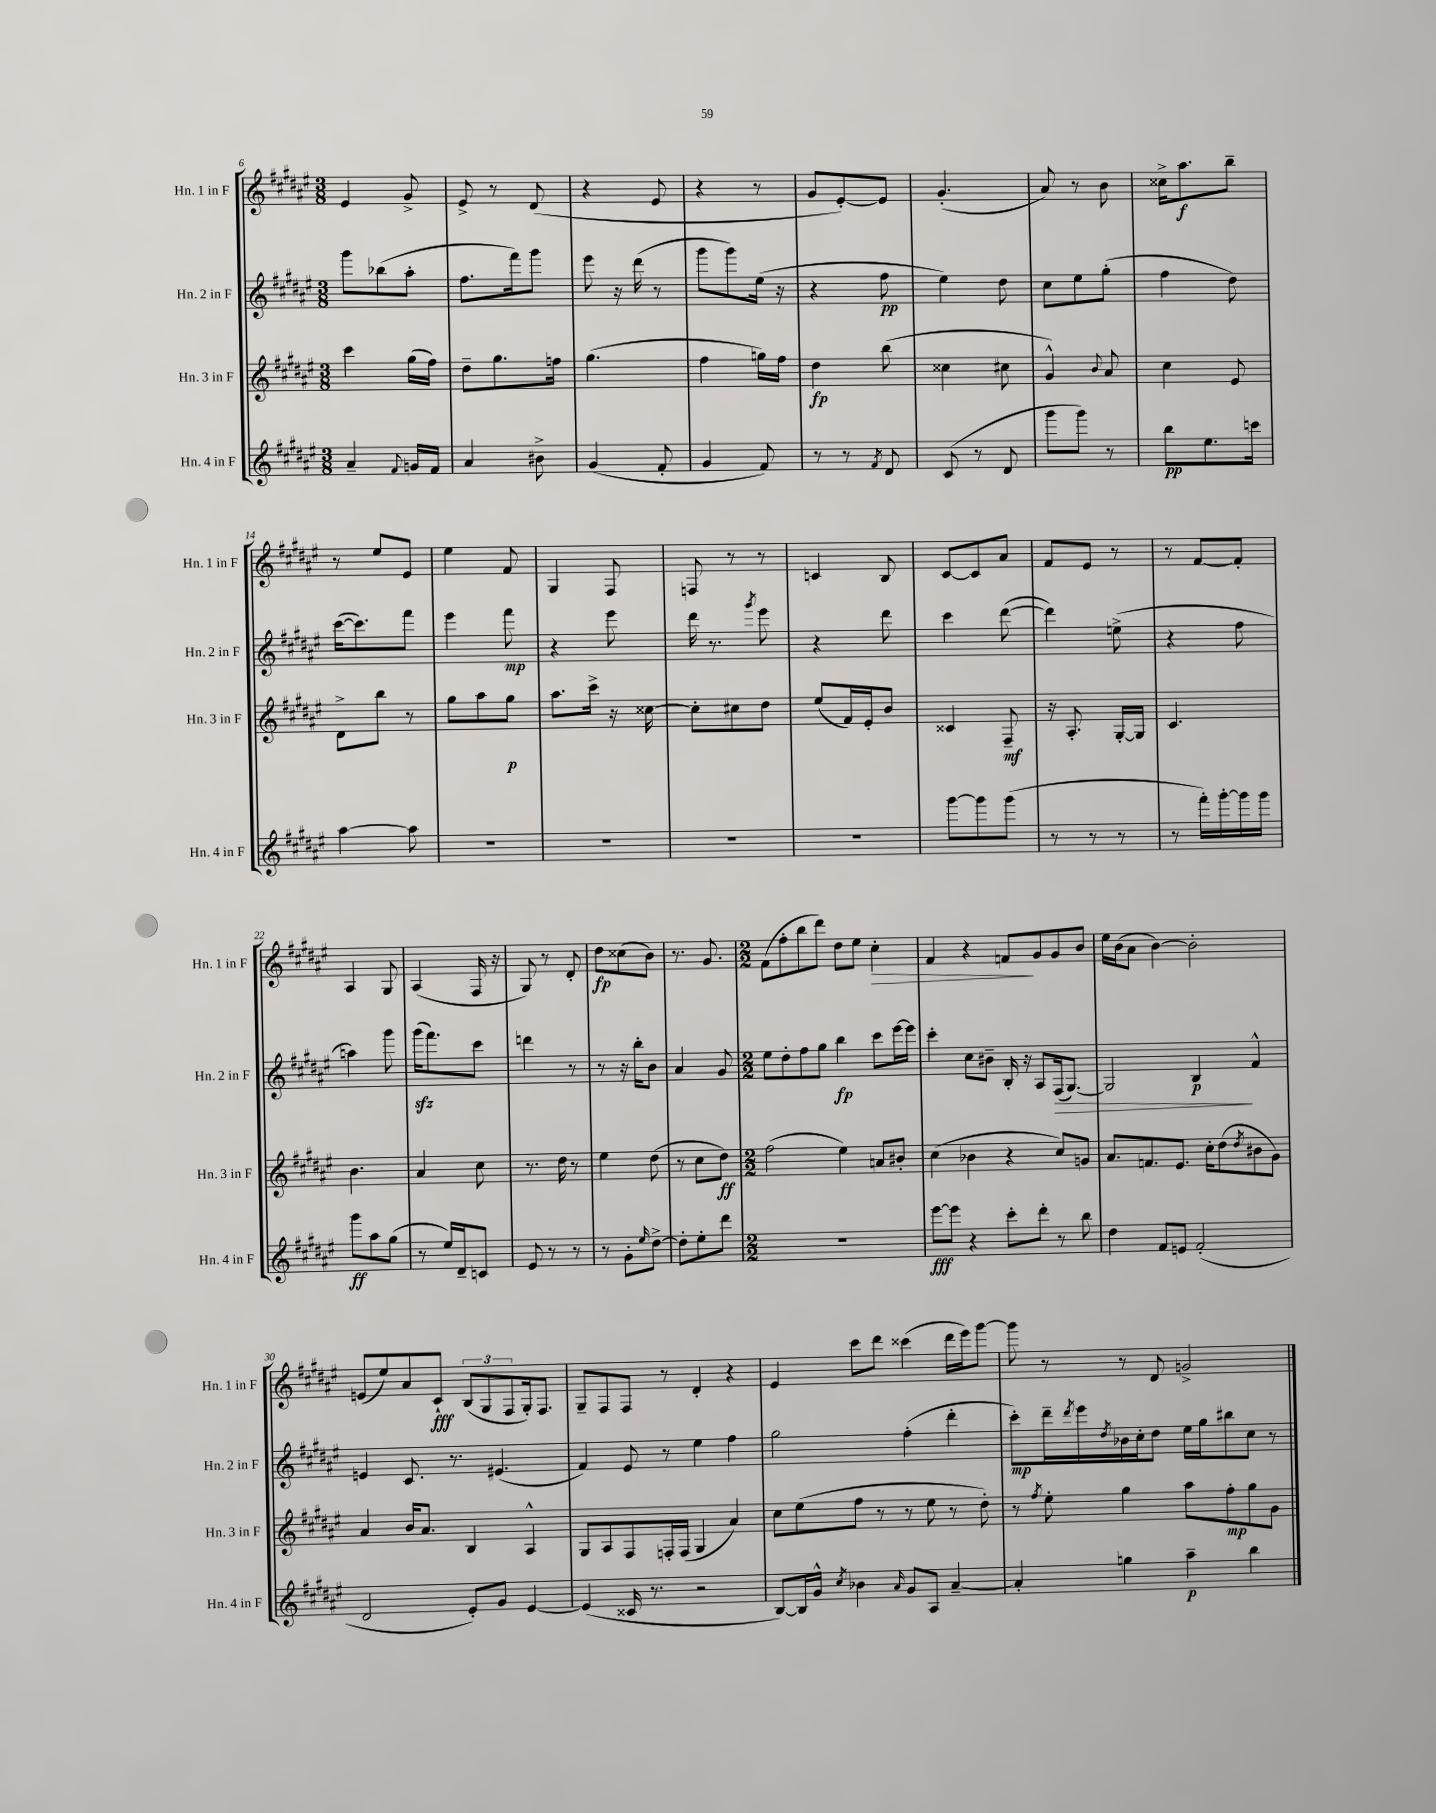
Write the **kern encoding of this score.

**kern	**kern	**kern	**kern
*staff4	*staff3	*staff2	*staff1
*clefG2	*clefG2	*clefG2	*clefG2
*k[f#c#g#d#a#e#]	*k[f#c#g#d#a#e#]	*k[f#c#g#d#a#e#]	*k[f#c#g#d#a#e#]
*M3/8	*M3/8	*M3/8	*M3/8
4a#~	4ccc#	8ggg#	4e#
.	.	(8bb-	.
8qqf#	.	.	.
16g	(16gg#	8aa#'	8g#^
16f#	16ff#)	.	.
=	=	=	=
4a#	8dd#~	8.ff#	8e#^
.	8.gg#	.	8r
.	.	16fff#)	.
8b#^	.	8ggg#	(8d#
.	16ff	.	.
=	=	=	=
(4g#	(4.gg#	8eee#	4r
.	.	16r	.
.	.	(16ddd#	.
8f#'	.	8r	8e#
=	=	=	=
4g#	4ff#	8ggg#	4r
.	.	8ggg#)	.
8f#)	16gg)	(16ee#	8r
.	16ff#	16r	.
=	=	=	=
8r	4dd#	4r	8g#
8r	.	.	[8e#')
8qf#	.	.	.
8d#	(8bb	8ff#	8e#]
=	=	=	=
(8c#	4cc##	4ee#)	(4.g#'
8r	.	.	.
8d#	8cc#	8dd#	.
=	=	=	=
8ggg#	4g#^^)	8cc#	8a#)
8ggg#)	.	8ee#	8r
.	8qqb	.	.
8r	8a#	(8gg#'	8b
=	=	=	=
8bb	4cc#	4ff#	16cc##^
.	.	.	8.aa#
8.ee#	.	.	.
.	8e#	8dd#)	8bb~
16ccc	.	.	.
=	=	=	=
[4aa#	8d#^	([16ccc#	8r
.	.	8.ccc#])	.
.	8bb	.	8ee#
8aa#]	8r	8fff#	8e#
=	=	=	=
4.r	8gg#	4eee#	4ee#
.	8aa#	.	.
.	8gg#	8fff#	8f#
=	=	=	=
4.r	8.aa#	4r	4G#
.	16ccc#^	.	.
.	16r	8eee#	8F#
.	[16cc##	.	.
=	=	=	=
4.r	8cc##']	16ddd#	8F
.	.	8.r	.
.	8cc#	.	8r
.	.	8qggg#	.
.	8dd#	8eee#	8r
=	=	=	=
4.r	(8ee#	4r	4c
.	16f#)	.	.
.	16e#'	.	.
.	8b	8ddd#	8B
=	=	=	=
[8ggg#	4c##	4ccc#	[8c#
8ggg#]	.	.	8c#]
(8ggg#	8F#~	([8ddd#	8a#
=	=	=	=
8r	16r	4ddd#])	8f#
.	8.A#'	.	.
8r	.	.	8e#
8r	[16G#'	(8ee^	8r
.	16G#]	.	.
=	=	=	=
8r	4.c#	4r	8r
16fff#')	.	.	[8f#
[16ggg#'	.	.	.
16ggg#]	.	8ff#	8f#']
16ggg#	.	.	.
=	=	=	=
8ggg#	4.b	4aa)	4A#
8aa#	.	.	.
(8gg#	.	8ggg#	8G#
=	=	=	=
8r	4a#	(16ggg#	(4A#
.	.	8.fff#)	.
16ee#)	.	.	.
16d#~	.	.	.
8c	8cc#	8ccc#	16F#
.	.	.	16r
=	=	=	=
8e#	8.r	4ddd	8G#)
8r	.	.	8r
.	16dd#	.	.
8r	8r	8r	8d#'
=	=	=	=
8r	4ee#	8r	8dd#
8g#'	.	16r	(8cc##
.	.	16bb'	.
16qqee#	.	.	.
[8dd#^	(8dd#	8b	8b)
=	=	=	=
8dd#']	8r	4a#	8.r
8ee#'	8cc#	.	.
.	.	.	8.g#
8ddd#	8dd#)	8g#	.
=	=	=	=
*M2/2	*M2/2	*M2/2	*M2/2
1r	(2ff#	8ee#	(8f#
.	.	8dd#'	8ff#'
.	.	8ff#	8bb
.	.	8gg#	8ddd#)
.	4ee#)	4bb	8dd#
.	.	.	8ee#
.	8a	8ccc#	4cc#'
.	8b#'	[16eee#	.
.	.	16eee#]	.
=	=	=	=
[8eee#	(4cc#	4ccc#'	4f#
8eee#]	.	.	.
4r	4b-	8cc#	4r
.	.	8b#~	.
8ccc#'	4r	16B'	8f
.	.	16r	.
8ddd#'	.	8A#	8g#
8r	8cc#)	(16F#	8g#
.	.	[8.G#)	.
8bb	8g	.	8b
=	=	=	=
4dd#	8.a#	2G#]	16ee#
.	.	.	(16b
.	.	.	8a#
.	8.f	.	.
8f#	.	.	[4b)
8e	8.e#	.	.
(2f#'	.	4B	2b']
.	16cc#'	.	.
.	(8dd#	.	.
.	8qdd#	.	.
.	8b#	4f#^^	.
.	8g#)	.	.
=	=	=	=
2d#	4a#	4e	(8e
.	.	.	8ee#)
.	16b	8.c#	8a#
.	8.a#	.	.
.	.	.	8c#`
.	.	8.r	.
8e#')	4B	.	(12B
.	.	.	12G#
8g#	.	(4.e#	.
.	.	.	12F#
[4e#	4A#^^	.	16G#')
.	.	.	8.F#
=	=	=	=
(4e#]	8G#	4f#)	8G#~
.	8A#	.	8F#
16c##	8F#	8e#	8F#
8.r	.	.	.
.	16F'	8r	8r
.	(16F	.	.
2r	4G#	4ee#	4d#'
.	4a#)	4ff#	4r
=	=	=	=
[8B)	8cc#	2gg#	4e#
16B]	(8ee#	.	.
16g#^^	.	.	.
8qcc#	.	.	.
4b-	8ff#	.	8ccc#
.	8r	.	8ddd#
16qqa#	.	.	.
8g#	8r	(4ff#'	(4ccc##
8A#	8ee#	.	.
[4a#~	8r	4ddd#'	16ddd#
.	.	.	16eee#)
.	8dd#')	.	[8ggg#
=	=	=	=
4a#']	8r	8ccc#')	8ggg#]
.	8qff#	.	.
.	8ee#'	16ddd#~	8r
.	.	8qddd#	.
.	.	16eee#	.
.	.	8qdd#	.
4gg	4gg#	16b-	8r
.	.	16cc#'	.
.	.	8dd#	8d#
4aa#~	8aa#	16ee#	2g^
.	.	16gg#	.
.	8ff#'	8bb#	.
4bb	8gg#	8cc#	.
.	8g#	8r	.
==	==	==	==
*-	*-	*-	*-
